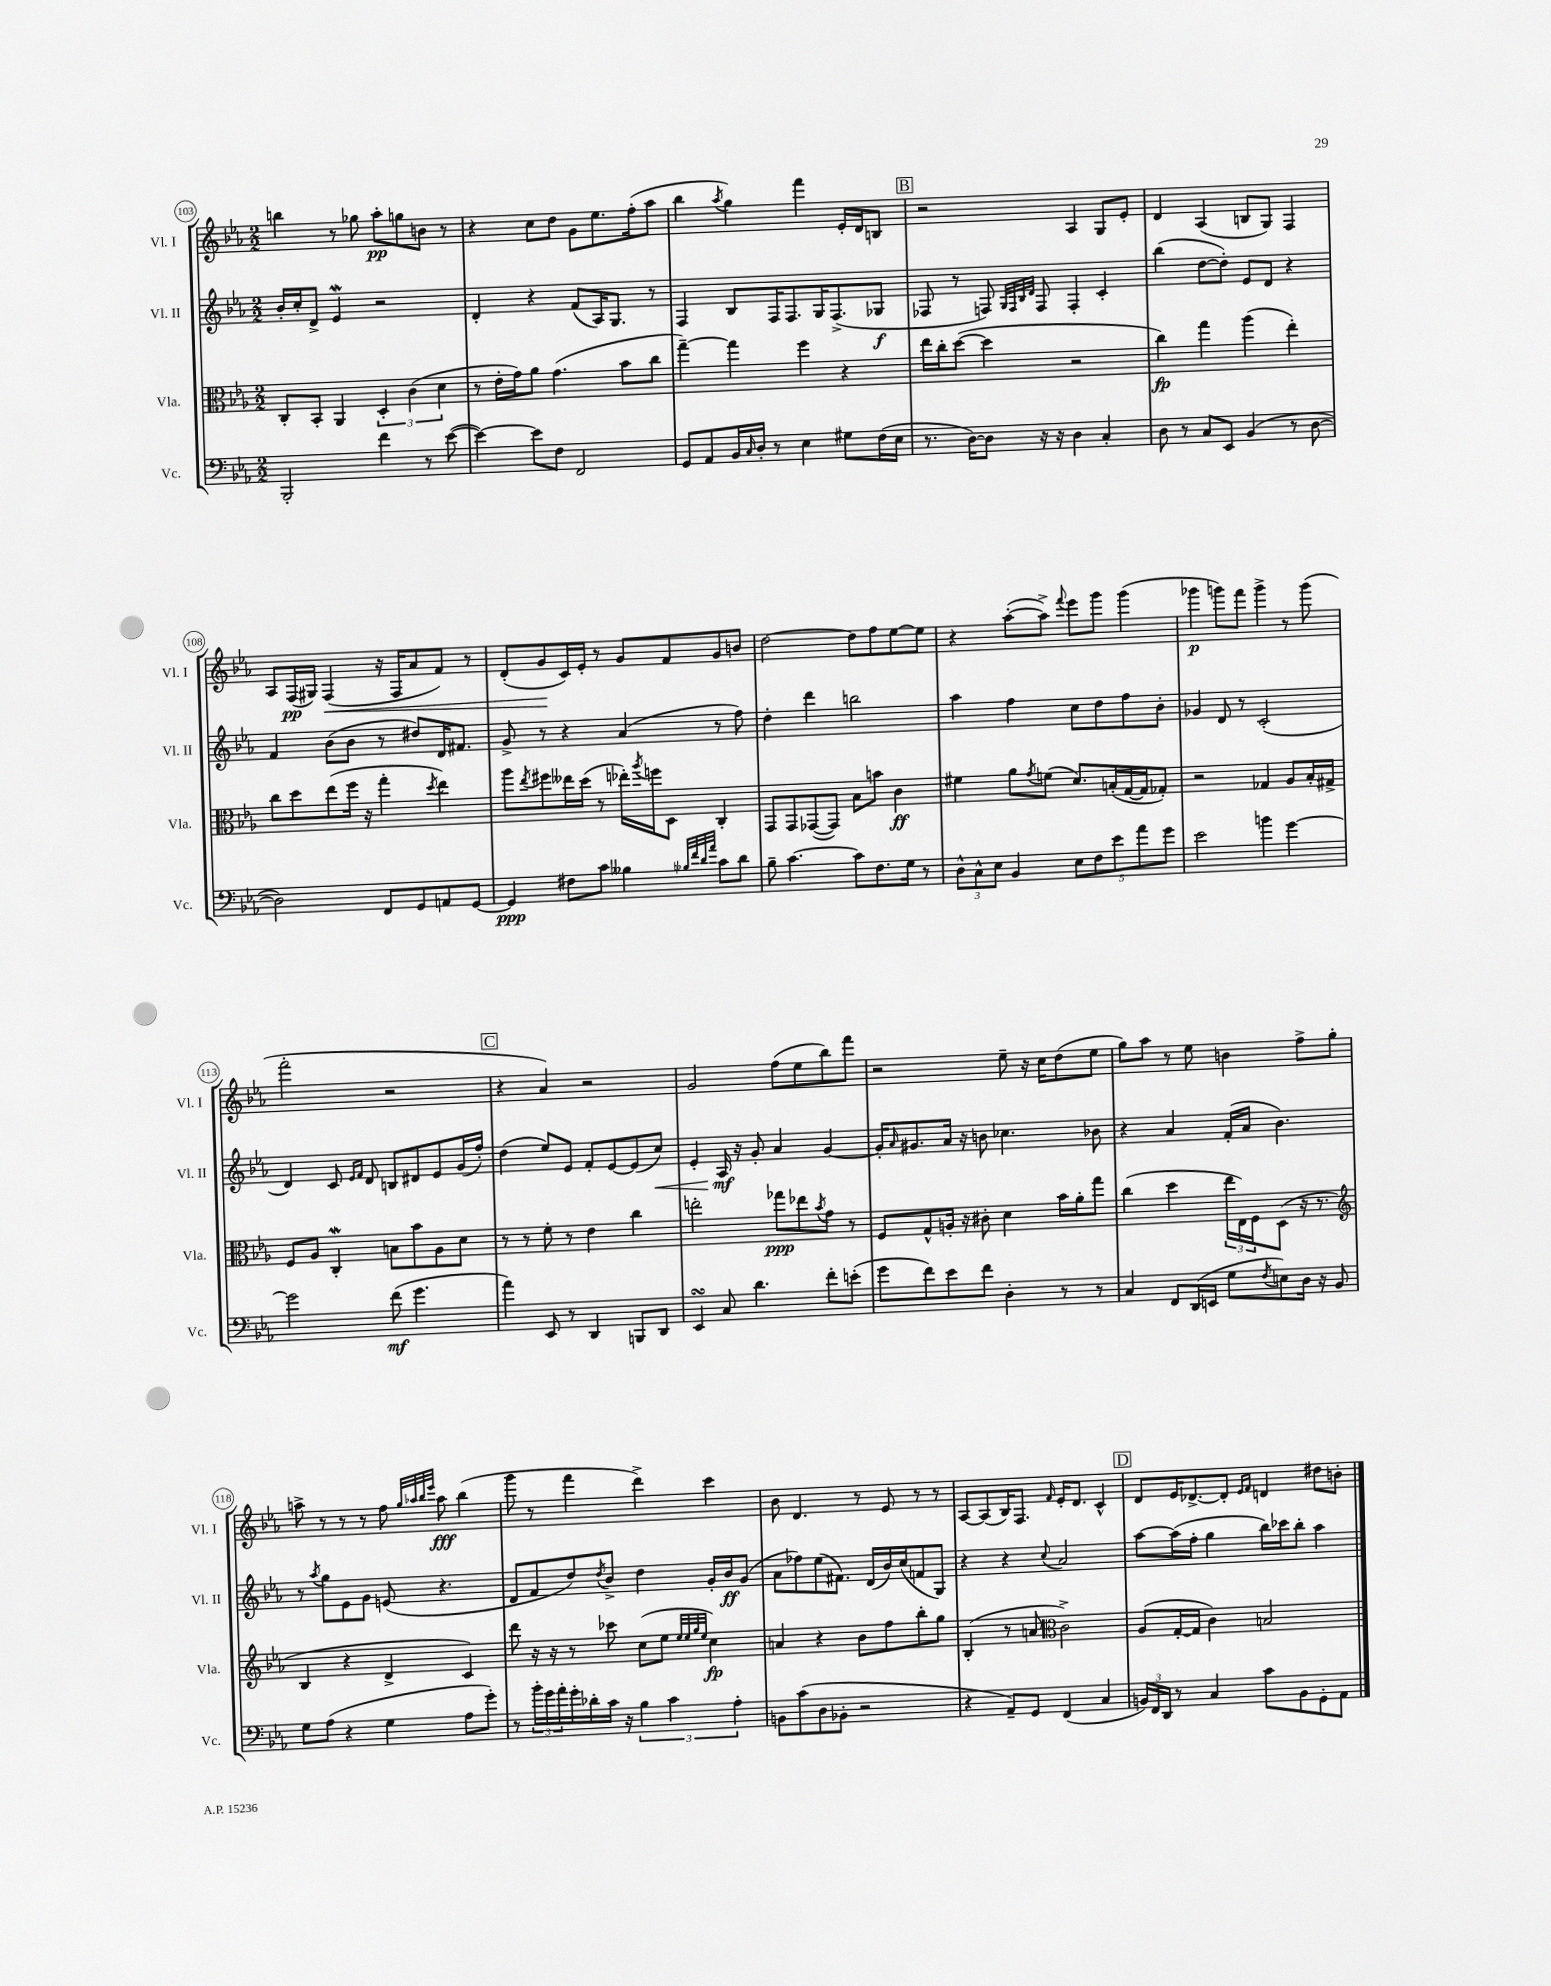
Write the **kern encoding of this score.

**kern	**kern	**kern	**kern
*staff4	*staff3	*staff2	*staff1
*clefF4	*clefC3	*clefG2	*clefG2
*k[b-e-a-]	*k[b-e-a-]	*k[b-e-a-]	*k[b-e-a-]
*M2/2	*M2/2	*M2/2	*M2/2
2BBB-'	8C'	16b-'	4bb
.	.	16cc'	.
.	8BB-'	8d^	.
.	4AA-	4e-	8r
.	.	.	8gg-
4f	6D'	2r	8aa-'
.	.	.	8gg
.	(6c	.	.
8r	.	.	8b
.	6d	.	.
([8e-	.	.	8r
=	=	=	=
4e-_)	8r	4d'	4r
.	16e-'	.	.
.	16g)	.	.
8e-]	8a-	4r	8cc
8F	(4.g	.	8dd
2FF	.	(8f	8g
.	.	16A-)	8.ee-
.	.	8.G	.
.	8b-	.	.
.	.	.	(16ff'
.	8cc	8r	8aa-
=	=	=	=
8GG	[4gg~)	4F	4bb-
8AA-	.	.	.
.	.	.	8qaa-
16BB-	4gg]	8B-	4gg)
16qqC	.	.	.
16D'	.	.	.
8r	.	16F	.
.	.	8.F	.
4E-	4ff	.	4fff
.	.	16G	.
.	.	(8.F^	.
8G#	4r	.	16e-'
.	.	.	16d
(16F	.	8G-	8B
16E-	.	.	.
=	=	=	=
8.r	16ee-	8F-	2r
.	16cc'	.	.
.	([8dd	8r	.
[16D)	.	.	.
8D]	4dd]	8F)	.
.	.	32qqG	.
.	.	32qqF	.
.	.	32qqB-	.
.	.	32qqd	.
16r	.	8F	.
16r	.	.	.
4D	2r	4F'	4A-
4C'	.	4c'	8G
.	.	.	8e-'
=	=	=	=
8D	4cc)	(4bb-	4d
8r	.	.	.
8C	4gg	[8dd	(4A-
8EE-	.	8dd'])	.
(4BB-	(4aa-	8e-	8B
.	.	8d	8G)
8r	4ee-')	4r	4F
[8D	.	.	.
=	=	=	=
2D])	8cc	4f	8A-
.	8dd	.	(16F
.	.	.	16G#)
.	(8ee-	(8b-	(4F
.	16ff	8b-	.
.	16r	.	.
8FF	4gg'	8r	16r
.	.	.	16F
8GG	.	8dd#)	8a-
.	8qdd	.	.
8AA	4ee-)	16d	8f)
.	.	8.f#	.
[8GG	.	.	8r
=	=	=	=
4GG]	8aa-	8g^	(8d'
.	8qee-	.	.
.	8ff#	8r	8g
8F#	16ee--	4r	16c)
.	(16dd	.	16e-'
8c	8r	.	8r
4B--	16ee-')	(4a-	8g
.	8qaa-	.	.
.	16ff	.	.
.	8D	.	8f
32qqB-	.	.	.
32qqf	.	.	.
32qqd	.	.	.
32qqa-	.	.	.
8c	4C'	8r	8g
8d	.	8ff)	8b
=	=	=	=
8B-~	8GG	4dd'	[2dd
[4.c	8GG	.	.
.	([8GG-	4ddd	.
.	8GG-])	.	.
8c]	8B-	2bb	8dd]
8.F	8b	.	8ff
.	4c	.	[8ee-
16G	.	.	.
8r	.	.	8ee-]
=	=	=	=
12D^^	4f#	4aa-	4r
12C^^	.	.	.
12E-	.	.	.
4BB-	8a-	4ff	([8aa-'
.	8qg	.	.
.	(8f	.	8aa-^])
.	.	.	8qqfff
10E-	8.d)	8cc	8eee-
10F	.	.	.
.	.	8dd	8ggg
.	(16B'	.	.
10e-	.	.	.
.	[16G	8ff	(4ggg
10a-	.	.	.
.	16G]	.	.
.	8G-')	8b-'	.
10g	.	.	.
=	=	=	=
2e-	2r	4g-	4ggg-
.	.	8d	8ggg)
.	.	8r	8fff
4b	4G-	(2c'	4ggg^
[4g	8A-	.	8r
.	16B-'	.	(8ggg
.	16G#^	.	.
=	=	=	=
2g]	8F	4d)	2fff'
.	8A-	.	.
.	4C'	8c	.
.	.	16qqe-	.
.	.	16qqf	.
.	.	8d	.
(8f	8B	8B	2r
4.g	8b-	8d#	.
.	8A-	8e-	.
.	8d	(16g	.
.	.	16ff')	.
=	=	=	=
4a-)	8r	(4dd	4r
.	8r	.	.
8EE-	8f'	8ee-)	4a-)
8r	8r	8e-	.
4DD	4e-	8f'	2r
.	.	[8e-	.
8BBB	4cc	(8e-]	.
8DD	.	8cc)	.
=	=	=	=
4EE-	2ee'	4e-'	2g
8C	.	16A-	.
.	.	16r	.
4.d	.	8g'	.
.	8gg-	4a-	(8ff
.	8ee-	.	8ee-
.	8qb-	.	.
8f'	8g	[4g	8bb-)
(8e'	8r	.	8fff
=	=	=	=
8g	8F	16g']	2r
.	.	16qqa-	.
.	.	8.g#	.
8f)	8G^^	.	.
8e-	16A'	16a-	.
.	16r	16r	.
8f	8c#'	8b	.
4D'	4d	4.cc-	8ee-~
.	.	.	16r
.	.	.	16cc
8r	16b-	.	(8dd
.	16a-'	.	.
8r	8gg	8b-	8ee-
=	=	=	=
4C	(4cc	4r	8gg)
.	.	.	8aa-
8FF	4dd	4a-	8r
(16DD	.	.	8ee-
16EE	.	.	.
8G	24ee-	(16f'	4b
.	24E-)	.	.
.	.	16a-	.
.	24F	.	.
8qF	.	.	.
8E)	(8D	4.b-)	.
16D	16r	.	8ff^
16r	8.r	.	.
8BB-	.	.	8gg'
=	=	=	=
*	*clefG2	*	*
8G	4B-	8r	8aa^
.	.	8qaa-	.
(8A-	.	8gg	8r
4r	4r	8e-	8r
.	.	8g	8r
4G	4d^	(8e	8ff
.	.	.	32qqgg
.	.	.	32qqaa-
.	.	.	32qqbb-
.	.	.	32qqeee-
.	.	4.r	8aa-
8A-	4c)	.	(4bb-
8g')	.	.	.
=	=	=	=
8r	8ddd	8d	8ggg
24b-'	16r	8f	8r
24g	.	.	.
.	16r	.	.
24a-'	.	.	.
16g'	8r	8dd)	4fff
16d-'	.	.	.
.	.	8qdd	.
16c	8ccc-	8b-^	.
16r	.	.	.
6B-	(8cc	4dd	4ddd^)
.	8ee-	.	.
6c	.	.	.
.	32qqee-	.	.
.	32qqee-	.	.
.	32qqgg	.	.
.	32qqee-	.	.
.	4cc)	16g'	4ccc
.	.	16b-	.
6A-'	.	.	.
.	.	(8g	.
=	=	=	=
8BB	4a	8a-	8b-
(8c	.	8ff-)	4.d
8D	4r	(8ee-	.
8BB-'	.	8.f#)	.
2r	8b-	.	8r
.	.	(16d	.
.	8ff	16b-)	8e-
.	.	(16cc	.
.	8bb-'	8f	8r
.	8gg	8G)	8r
=	=	=	=
4r	(4B-'	4r	[8A-
.	.	.	(8A-]
8AA-~)	8r	4r	16B-)
.	.	.	8.F
8GG	8a	.	.
*	*clefC3	*	*
.	.	8qqcc	16qqf
(4FF	2c^)	2a-	16e-'
.	.	.	8.d
4C	.	.	4c^^
=	=	=	=
24BB)	(8A-	[8aa-	8d
24FF	.	.	.
24DD	.	.	.
8r	[16G'	(16aa-]	16e-
.	16G]	16ff'	[8.d-^
4C	4c)	4gg	.
.	.	.	8d-']
.	.	.	16qqe-
.	.	.	16qqf
8c	2B	16bb-)	4d
.	.	16ccc-	.
8BB	.	8bb-'	.
8GG'	.	4aa-	8dd#
8AA-	.	.	8b'
==	==	==	==
*-	*-	*-	*-
